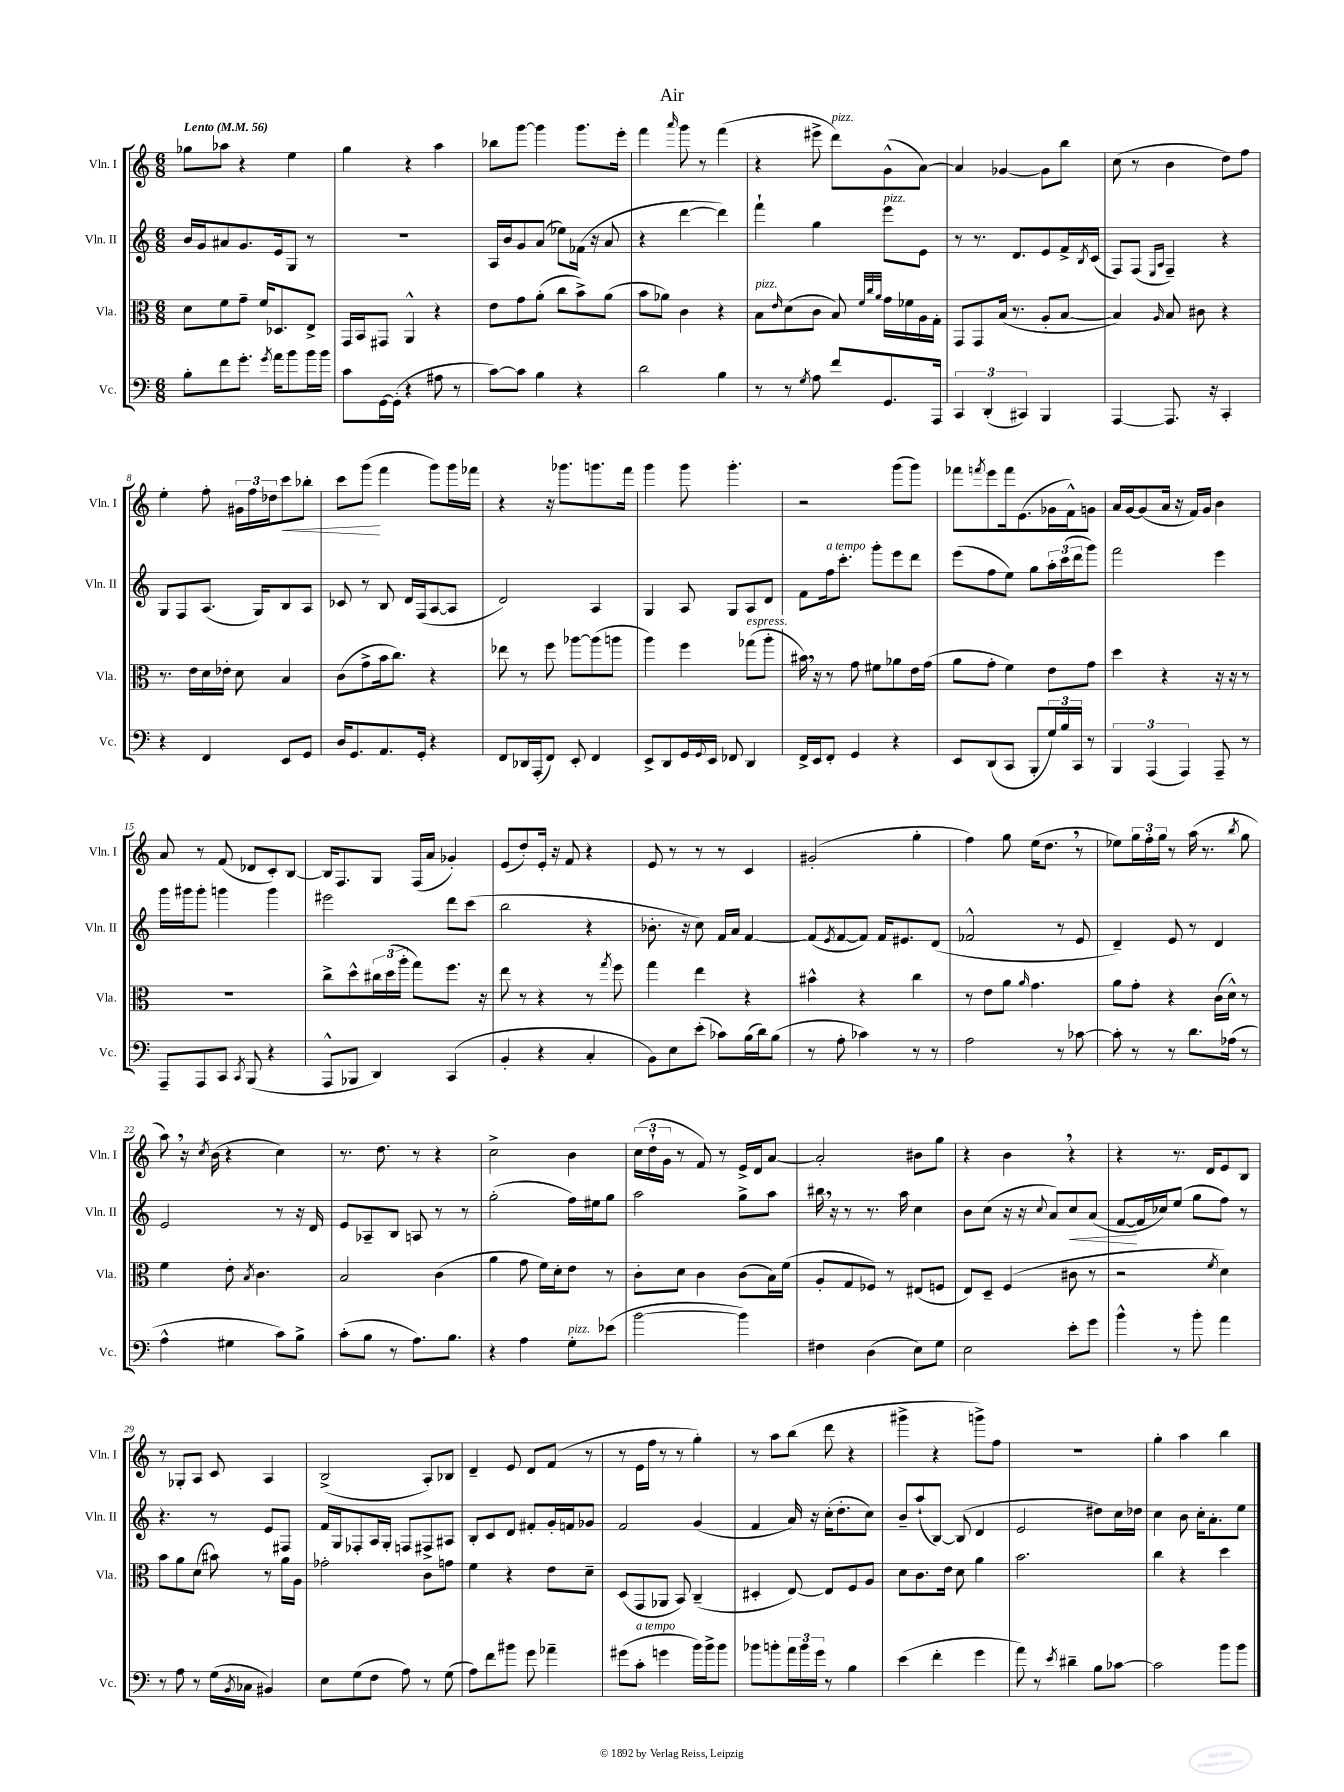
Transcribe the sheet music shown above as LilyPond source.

\header { title = "Air" }
<<
\new StaffGroup <<
\new Staff = "s0" \with { instrumentName = "Vln. I" shortInstrumentName = "Vln. I" } {
    \clef treble \key c \major \numericTimeSignature \time 6/8 \tempo "Lento" 4 = 56
    ges''8 aes''8 r4 e''4 |
    g''4 r4 a''4 |
    bes''8 g'''8~ g'''4 g'''8. e'''16-. |
    f'''4 \grace { a'''16 } g'''8 r8 f'''4( |
    r4 eis'''8-> d'''8^\markup { \italic "pizz." }) g'8-^( a'8~) |
    a'4 ges'4~ ges'8 b''8 |
    c''8( r8 b'4 d''8) f''8 |
    e''4-. f''8-. \tuplet 3/2 { gis'16 f''16 des''16 } c'''8\< bes''8-. |
    c'''8 g'''8\!( f'''4 g'''8) g'''16 fes'''16 |
    r4 r16 ges'''8. g'''8. f'''16 |
    g'''4 g'''8 g'''4.-. |
    r2 g'''8( g'''8) |
    fes'''8 \acciaccatura { f'''8 } e'''8 f'''16 e'8.( ges'16 f'16-^) g'8 |
    a'16 g'16~ g'8( a'16 r16 f'16) g'16 b'4 |
    a'8 r8 f'8( des'8 c'8-.) b8~ |
    b16 f8. g8 f16( a'16 ges'4-.) |
    e'8( d''8-.) e'16-. r16 f'8 r4 |
    e'8 r8 r8 r8 c'4 |
    gis'2-.( g''4-. |
    f''4) g''8 e''16( d''8. \breathe r8 |
    ees''8) \tuplet 3/2 { g''16 f''16-. g''16 } r8 a''16( r8. \acciaccatura { b''8 } g''8 |
    a''8) \breathe r16 \acciaccatura { c''8 } b'16( r4 c''4) |
    r8. d''8. r8 r4 |
    c''2-> b'4 |
    \tuplet 3/2 { c''16( d''16-! g'16 } r8 f'8) r8 e'16-> d'16 a'8~ |
    a'2-. bis'8 g''8 |
    r4 b'4 \breathe r4 |
    r4 r8. d'16 e'8 b8 |
    r8 ges8-. a8 c'8 a4 |
    b2->( a8-.) bes8 |
    d'4-- e'8 d'8 f'8( r8 |
    r8 e'16 f''16 r8 r8 g''4-.) |
    r8 a''8 b''8( d'''8 r4 |
    gis'''4-> r4 g'''8->) f''8 |
    R2. |
    g''4-. a''4 b''4 \bar "|." |
}
\new Staff = "s1" \with { instrumentName = "Vln. II" shortInstrumentName = "Vln. II" } {
    \clef treble \key c \major \numericTimeSignature \time 6/8
    b'16 g'16 ais'8 g'8. e'16 g8 r8 |
    R2. |
    a16 b'16 g'8 a'8( ees''8) fes'16( r16 a'8 |
    r4 d'''4~ d'''4) |
    f'''4-! g''4 e'''8^\markup { \italic "pizz." } e'8 |
    r8 r8. d'8. e'8 f'16-> \acciaccatura { b8 } c'16( |
    f8) f8( \grace { e16 a16 } f4--) r4 |
    g8 f8 a8.( g16) b8 a8 |
    ces'8 r8 b8 d'16 f16( a8~ a8 |
    d'2) a4 |
    g4 a8 g8 a8 d'8 |
    f'8 f''16^\markup { \italic "a tempo" } c'''8.-. g'''8-. e'''8 d'''8 |
    e'''8( f''8 e''8) g''8 \tuplet 3/2 { a''16-. c'''16( d'''16 } g'''8) |
    f'''2 e'''4 |
    g'''16 gis'''16 gis'''8-. g'''4 g'''4 |
    eis'''2 d'''8 c'''8( |
    b''2 r4 |
    bes'8.-. r16 c''8) f'16 a'16 f'4~ |
    f'8( \acciaccatura { e'8 } f'8~ f'8) f'16 eis'8. d'8( |
    fes'2-^ r8 e'8 |
    d'4--) e'8 r8 d'4 |
    e'2 r8 r16 d'16 |
    e'8 aes8-- b8 a8 r8 r8 |
    g''2-.( f''16) eis''16 g''8 |
    a''2 g''8-> a''8 |
    bis''16 \breathe r16 r8 r8. a''16 c''4 |
    b'8 c''8( r16 r16 \appoggiatura { c''8 } a'8) c''8\< a'8( |
    f'8~\! f'16 ces''16) e''8( g''8 f''8) r8 |
    r4. r8 e'8 fis8 |
    f'16 g16 fes8-. a16 g16-. f8 fis8-> ais8 |
    b8-. c'8 d'8 fis'8-. g'16-. f'16 ges'8 |
    f'2 g'4( |
    f'4 a'16) r16 c''16-.( d''8.-. c''8) |
    b'8-- a''8-!( b8~) b8( d'4 |
    e'2 dis''8) c''16 des''16 |
    c''4 b'8 c''16-. a'8.-. e''8 \bar "|." |
}
\new Staff = "s2" \with { instrumentName = "Vla." shortInstrumentName = "Vla." } {
    \clef alto \key c \major \numericTimeSignature \time 6/8
    d'8 f'8 g'8-- f'16 des8. e8-> |
    g,16 b,16 gis,8 a,4-^ r4 |
    e'8 g'8 a'8-.( c''8 b'8->) a'8( |
    b'8 aes'8) c'4 r4 |
    b8^\markup { \italic "pizz." } \grace { e'16 } d'8( c'8 b8) \grace { f'32 c''32 a'32 } g'16 fes'16 a16 g16-. |
    g,8 g,8 b16( r8. a8-. b8~ |
    b4) \grace { a16 } b8 cis'8 r4 |
    r8. e'16 d'16 ees'16-. d'8 b4 |
    c'8( g'8-> b'16 c''8.) r4 |
    ees''8 r8 f''8 aes''8~ aes''8( a''8 |
    a''4) f''4 ges''8^\markup { \italic "espress." }( a''8-. |
    bis'16) \breathe r16 r8 g'8 fis'8 aes'8 e'16 g'16( |
    a'8 g'8-. f'4) e'8 g'8 |
    d''4 r4 r16 r16 r8 |
    R2. |
    c''8-> d''8-^ \tuplet 3/2 { cis''16 d''16( a''16-. } g''8) f''8. r16 |
    e''8 r8 r4 r8 \acciaccatura { g''8 } f''8 |
    g''4 e''4 r4 |
    bis'4-^ r4 c''4 |
    r8 e'8 a'8 \grace { a'16 } g'4. |
    a'8 g'8-. r4 c'16( d'16-^) r8 |
    f'4 e'8-. \acciaccatura { b8 } c'4. |
    b2 c'4( |
    a'4 g'8 f'16) d'16-. e'8 r8 |
    c'8-. d'8 c'4 c'8( b16) f'16( |
    a8-. g8 fes8) r8 eis8( f8 |
    e8) d8-- f4( cis'8 r8 |
    r2 \acciaccatura { f'8 } d'4) |
    b'8 a'8 d'8( bis'8) r8 a'16 a16 |
    ges'2-. c'8 g'8 |
    f'4 r4 e'8 d'8-- |
    d8( g,8 aes,8 b,8) c4--( |
    dis4-. e8~) e8 f8 a8 |
    d'8 c'8. e'16 d'8 a'4 |
    b'2. |
    c''4 r4 d''4 \bar "|." |
}
\new Staff = "s3" \with { instrumentName = "Vc." shortInstrumentName = "Vc." } {
    \clef bass \key c \major \numericTimeSignature \time 6/8
    b8-. f'8 g'8.-. \acciaccatura { g'8 } a'16 b'8 b'16 b'16 |
    c'8 g,16~ g,16-.( r4 ais8 r8 |
    c'8~) c'8 b4 r4 |
    d'2 b4 |
    r8 r8 \acciaccatura { g8 } a8 f'8 g,8. a,,16 |
    \tuplet 3/2 { c,4 d,4-.( cis,4) } b,,4 |
    a,,4~ a,,8. r16 c,4-. |
    r4 f,4 e,8 g,8 |
    d16 g,8. a,8. g,16-. r4 |
    f,8 des,16 a,,16-.( f,8) e,8-. f,4 |
    e,8-> d,8 g,16 \appoggiatura { g,8 } e,16 fes,8 d,4 |
    f,16-> e,16 f,8-. g,4 r4 |
    e,8 d,8( c,8 b,,8-. \tuplet 3/2 { g16) b16 c,16 } r8 |
    \tuplet 3/2 { b,,4 a,,4( a,,4) } a,,8-- r8 |
    a,,8-- a,,8 c,8 \acciaccatura { c,8 } b,,8( r4 |
    a,,8-^ bes,,8 d,4) c,4( |
    b,4-. r4 c4-. |
    b,8) e8 e'8-.( ces'8) b16( d'16) b8( |
    r8 a8-. ces'4) r8 r8 |
    a2 r8 ces'8~ |
    ces'8-. r8 r8 d'8. aes16( r8 |
    a4-^ gis4 c'8) b8-> |
    c'8-.( b8 r8 a8.) b8. |
    r4 a4 g8-.^\markup { \italic "pizz." } ees'8( |
    b'2~ b'4) |
    fis4 d4( e8) g8 |
    e2 e'8-. g'8 |
    b'4-^ r8 b'8-. a'4 |
    r8 a8 r8 g16( \acciaccatura { b,8 } ces16 bis,4) |
    e8 g8( f8 a8) r8 g8( |
    a8) f'8 bis'8 g'8 aes'4-- |
    gis'8( c'8-.^\markup { \italic "a tempo" } g'4 b'16) b'16-> b'8 |
    bes'8 b'8-. \tuplet 3/2 { a'16 b'16 g'16 } r8 b4 |
    e'4( f'4-. g'4 |
    a'8) r8 \acciaccatura { e'8 } dis'4-- b8 ces'8~ |
    ces'2 b'8 b'8 \bar "|." |
}
>>
>>
